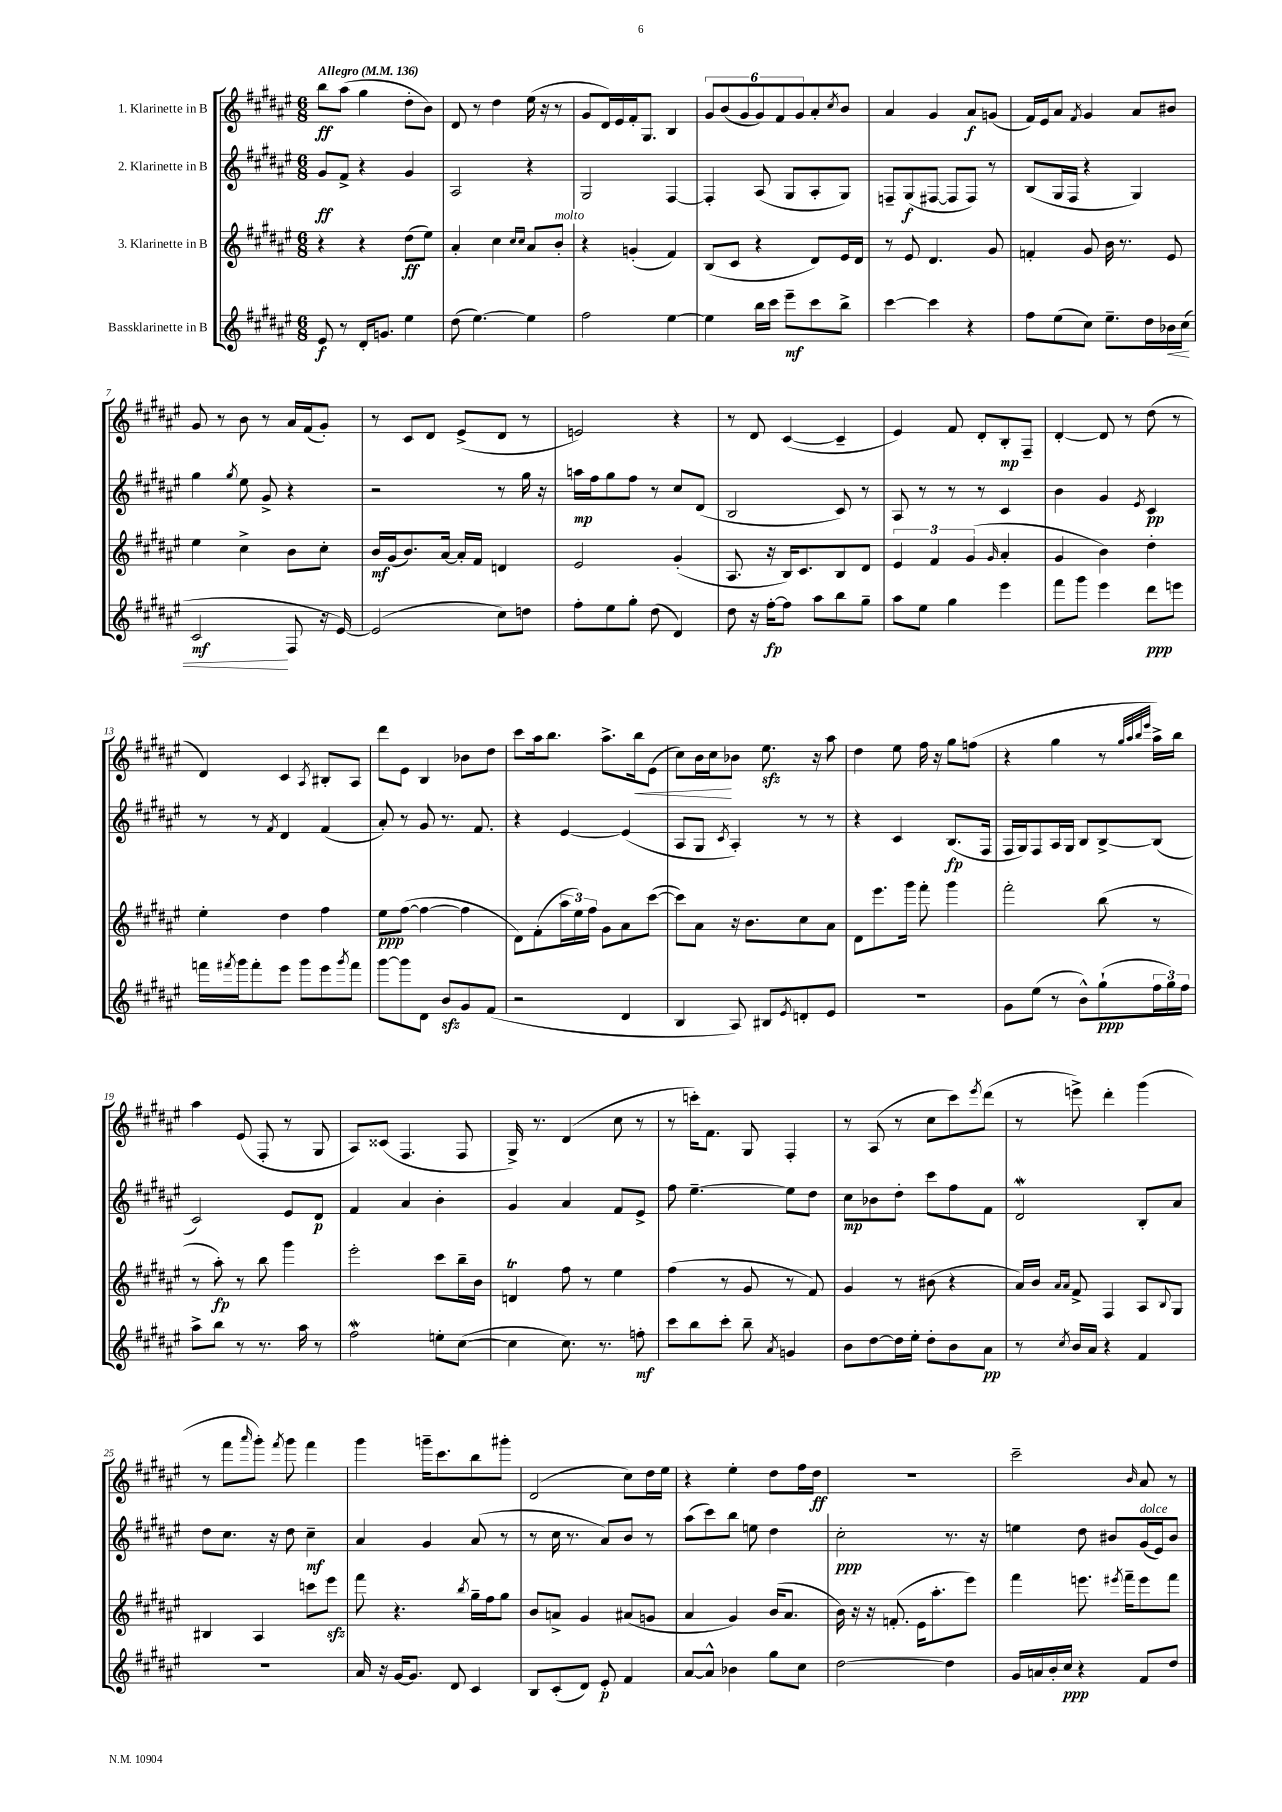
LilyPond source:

<<
\new StaffGroup <<
\new Staff = "s0" \with { instrumentName = "1. Klarinette in B" } {
    \clef treble \key fis \major \numericTimeSignature \time 6/8 \tempo "Allegro" 4 = 136
    b''8\ff ais''8( gis''4 dis''8-. b'8) |
    dis'8 r8 dis''4 eis''16( r16 r8 |
    gis'8 dis'16) eis'16 fis'16-. gis8. b4 |
    \tuplet 6/4 { gis'8 b'8( gis'8 gis'8) fis'8 gis'8 } ais'8-. \acciaccatura { cis''8 } b'8 |
    ais'4 gis'4 ais'8\f g'8( |
    fis'16) eis'16 ais'8 \acciaccatura { fis'8 } gis'4 ais'8 bis'8 |
    gis'8 r8 b'8 r8 ais'16 fis'16( gis'8-.) |
    r8 cis'8 dis'8 eis'8->( dis'8 r8 |
    e'2) r4 |
    r8 dis'8 cis'4~( cis'4-- |
    eis'4) fis'8 dis'8-. b8-.\mp fis8-- |
    dis'4~-. dis'8 r8 dis''8( r8 |
    dis'4) cis'4 \acciaccatura { ais8 } bis8-. ais8 |
    dis'''8 eis'8 b4 bes'8 dis''8 |
    cis'''8 ais''16 b''8. ais''8.-> b''16\< eis'8( |
    cis''8) b'16 cis''16\! bes'8 eis''8.\sfz r16 ais''8 |
    dis''4 eis''8 fis''16 r16 gis''8 f''8( |
    r4 gis''4 r8 \grace { gis''32 ais''32 b''32 eis'''32 } ais''16->) b''16 |
    ais''4 eis'8( fis8-. r8 gis8 |
    ais8) cisis'8( fis4. fis8 |
    gis16->) r8. dis'4( cis''8 r8 |
    r8 c'''16-.) fis'8. gis8 fis4-. |
    r8 ais8( r8 cis''8 cis'''8) \acciaccatura { eis'''8 } dis'''8( |
    r8 e'''8->) dis'''4-. gis'''4( |
    r8 fis'''8 \grace { ais'''16 } gis'''8-.) \acciaccatura { fis'''8 } gis'''8 fis'''4 |
    gis'''4 g'''16-- cis'''8. b''8 gis'''8-. |
    dis'2( cis''8) dis''16 eis''16 |
    r4 eis''4-. dis''8 fis''16 dis''16\ff |
    R2. |
    cis'''2-- \grace { b'16 } ais'8 r8 \bar "|." |
}
\new Staff = "s1" \with { instrumentName = "2. Klarinette in B" } {
    \clef treble \key fis \major \numericTimeSignature \time 6/8
    gis'8\ff fis'8-> r4 gis'4 |
    ais2 r4 |
    gis2 fis4~ |
    fis4-. ais8( gis8 ais8-. gis8) |
    f8-- gis8\f( fis8~ fis8 fis8) r8 |
    b8( gis16 fis16 r4 gis4) |
    gis''4 \acciaccatura { gis''8 } eis''8 gis'8-> r4 |
    r2 r8 gis''16 r16 |
    a''16\mp fis''16 gis''8 fis''8 r8 cis''8 dis'8( |
    b2 cis'8) r8 |
    ais8 r8 r8 r8 cis'4 |
    b'4 gis'4 \acciaccatura { eis'8 } cis'4\pp |
    r8 r8 \acciaccatura { fis'8 } dis'4 fis'4( |
    ais'8-.) r8 gis'8 r8. fis'8. |
    r4 eis'4~ eis'4( |
    ais8 gis8 \acciaccatura { cis'8 } ais4-.) r8 r8 |
    r4 cis'4 b8.\fp( fis16 |
    fis16 gis16) fis8 ais16 gis16 b8 b8~-> b8( |
    cis'2) eis'8 dis'8\p |
    fis'4 ais'4 b'4-. |
    gis'4 ais'4 fis'8 eis'8-> |
    fis''8 eis''4.~-- eis''8 dis''8 |
    cis''8\mp bes'8 dis''8-. cis'''8 fis''8 fis'8 |
    dis'2\mordent b8-. ais'8 |
    dis''8 cis''8. r16 dis''8 cis''4--\mf |
    ais'4 gis'4 ais'8( r8 |
    r8 cis''16 r8. ais'8) b'8 r8 |
    ais''8( cis'''8) b''8 e''8 dis''4 |
    cis''2-.\ppp r8. r16 |
    e''4 dis''8 bis'8 gis'16^\markup { \italic "dolce" }( eis'16) bis'8 \bar "|." |
}
\new Staff = "s2" \with { instrumentName = "3. Klarinette in B" } {
    \clef treble \key fis \major \numericTimeSignature \time 6/8
    r4 r4 dis''8\ff( eis''8) |
    ais'4-. cis''4 \grace { cis''16 cis''16 } ais'8 b'8-.^\markup { \italic "molto" } |
    r4 g'4-.( fis'4) |
    b8( cis'8 r4 dis'8) eis'16 dis'16 |
    r8 eis'8 dis'4. gis'8 |
    f'4-. gis'8 b'16 r8. eis'8 |
    eis''4 cis''4-> b'8 cis''8-. |
    b'16\mf gis'16( b'8.) ais'16~ ais'16-. fis'16 d'4 |
    eis'2 gis'4-.( |
    ais8. r16 b16) cis'8. b8 dis'8 |
    \tuplet 3/2 { eis'4 fis'4 gis'4( } \grace { gis'16 } ais'4-. |
    gis'4 b'4) dis''4-. |
    eis''4-. dis''4 fis''4 |
    eis''8\ppp fis''8~( fis''4~ fis''4 |
    dis'8) fis'8-.( \tuplet 3/2 { ais''16 eis''16) fis''16 } gis'8 ais'8 cis'''8~( |
    cis'''8) ais'8 r16 b'8. cis''8 ais'8 |
    dis'8 eis'''8. gis'''16 fis'''8-. gis'''4 |
    fis'''2-. b''8( r8 |
    r8 ais''8-.\fp) r8 b''8 gis'''4 |
    eis'''2-. cis'''8 b''16-- b'16 |
    d'4\trill fis''8 r8 eis''4 |
    fis''4( r8 gis'8 r8 fis'8) |
    gis'4 r8 bis'8( r4 |
    ais'16) b'16 \grace { ais'16 ais'16 } fis'8-> fis4 ais8 \appoggiatura { b8 } gis8 |
    bis4 ais4 c'''8 eis'''8\sfz |
    fis'''8 r4. \acciaccatura { b''8 } gis''16-- fis''16 gis''8 |
    b'8 a'8-> gis'4 ais'8( g'8 |
    ais'4 gis'4) b'16( ais'8. |
    b'16) r16 r16 f'8.-.( eis'16 ais''8.-. eis'''8) |
    fis'''4 e'''8. \acciaccatura { eis'''8 } fis'''16-- eis'''8 fis'''8 \bar "|." |
}
\new Staff = "s3" \with { instrumentName = "Bassklarinette in B" } {
    \clef treble \key fis \major \numericTimeSignature \time 6/8
    eis'8\f r8 dis'16-. g'8. eis''4 |
    dis''8( eis''4.~) eis''4 |
    fis''2 eis''4~ |
    eis''4 b''16 cis'''16 eis'''8--\mf cis'''8 b''8-> |
    cis'''4~ cis'''4 r4 |
    fis''8 eis''8( cis''8) eis''8.-- dis''16 bes'16\< cis''16( |
    cis'2\mf\! fis8 r16 eis'16~) |
    eis'2( cis''8) d''8 |
    fis''8-. eis''8 gis''8-. dis''8( dis'4) |
    dis''8 r16 fis''16~-.\fp fis''8 ais''8 b''8 gis''8-- |
    ais''8 eis''8 gis''4 eis'''4 |
    fis'''8 gis'''8 eis'''4 dis'''8\ppp e'''8 |
    f'''16 \acciaccatura { fis'''8 } gis'''16 fis'''8-. eis'''8 gis'''8 eis'''8 \acciaccatura { gis'''8 } fis'''8 |
    gis'''8~ gis'''8 dis'8 b'8\sfz gis'8 fis'8( |
    r2 dis'4 |
    b4 ais8) bis8 \acciaccatura { eis'8 } d'8-. eis'8 |
    R2. |
    gis'8 eis''8( r8 b'8-^) gis''8-!\ppp( \tuplet 3/2 { fis''16 gis''16) fis''16 } |
    ais''8-> b''8 r8 r8. ais''16 r8 |
    fis''2\mordent e''8-. cis''8~( |
    cis''4 cis''8.) r8. f''8-.\mf |
    cis'''8 b''8 cis'''8-. b''8-- \acciaccatura { ais'8 } g'4 |
    b'8 dis''8~ dis''16 eis''16-. dis''8-. b'8 ais'8\pp |
    r8 \acciaccatura { cis''8 } b'16 ais'16 r4 fis'4 |
    R2. |
    ais'16 r16 gis'16~ gis'8. dis'8 cis'4 |
    b8 cis'8-.( dis'8) eis'8-.\p fis'4 |
    ais'8~ ais'8-^ bes'4 gis''8 cis''8 |
    dis''2~ dis''4 |
    gis'16 a'16 b'16-. cis''16\ppp r4 fis'8 dis''8 \bar "|." |
}
>>
>>
